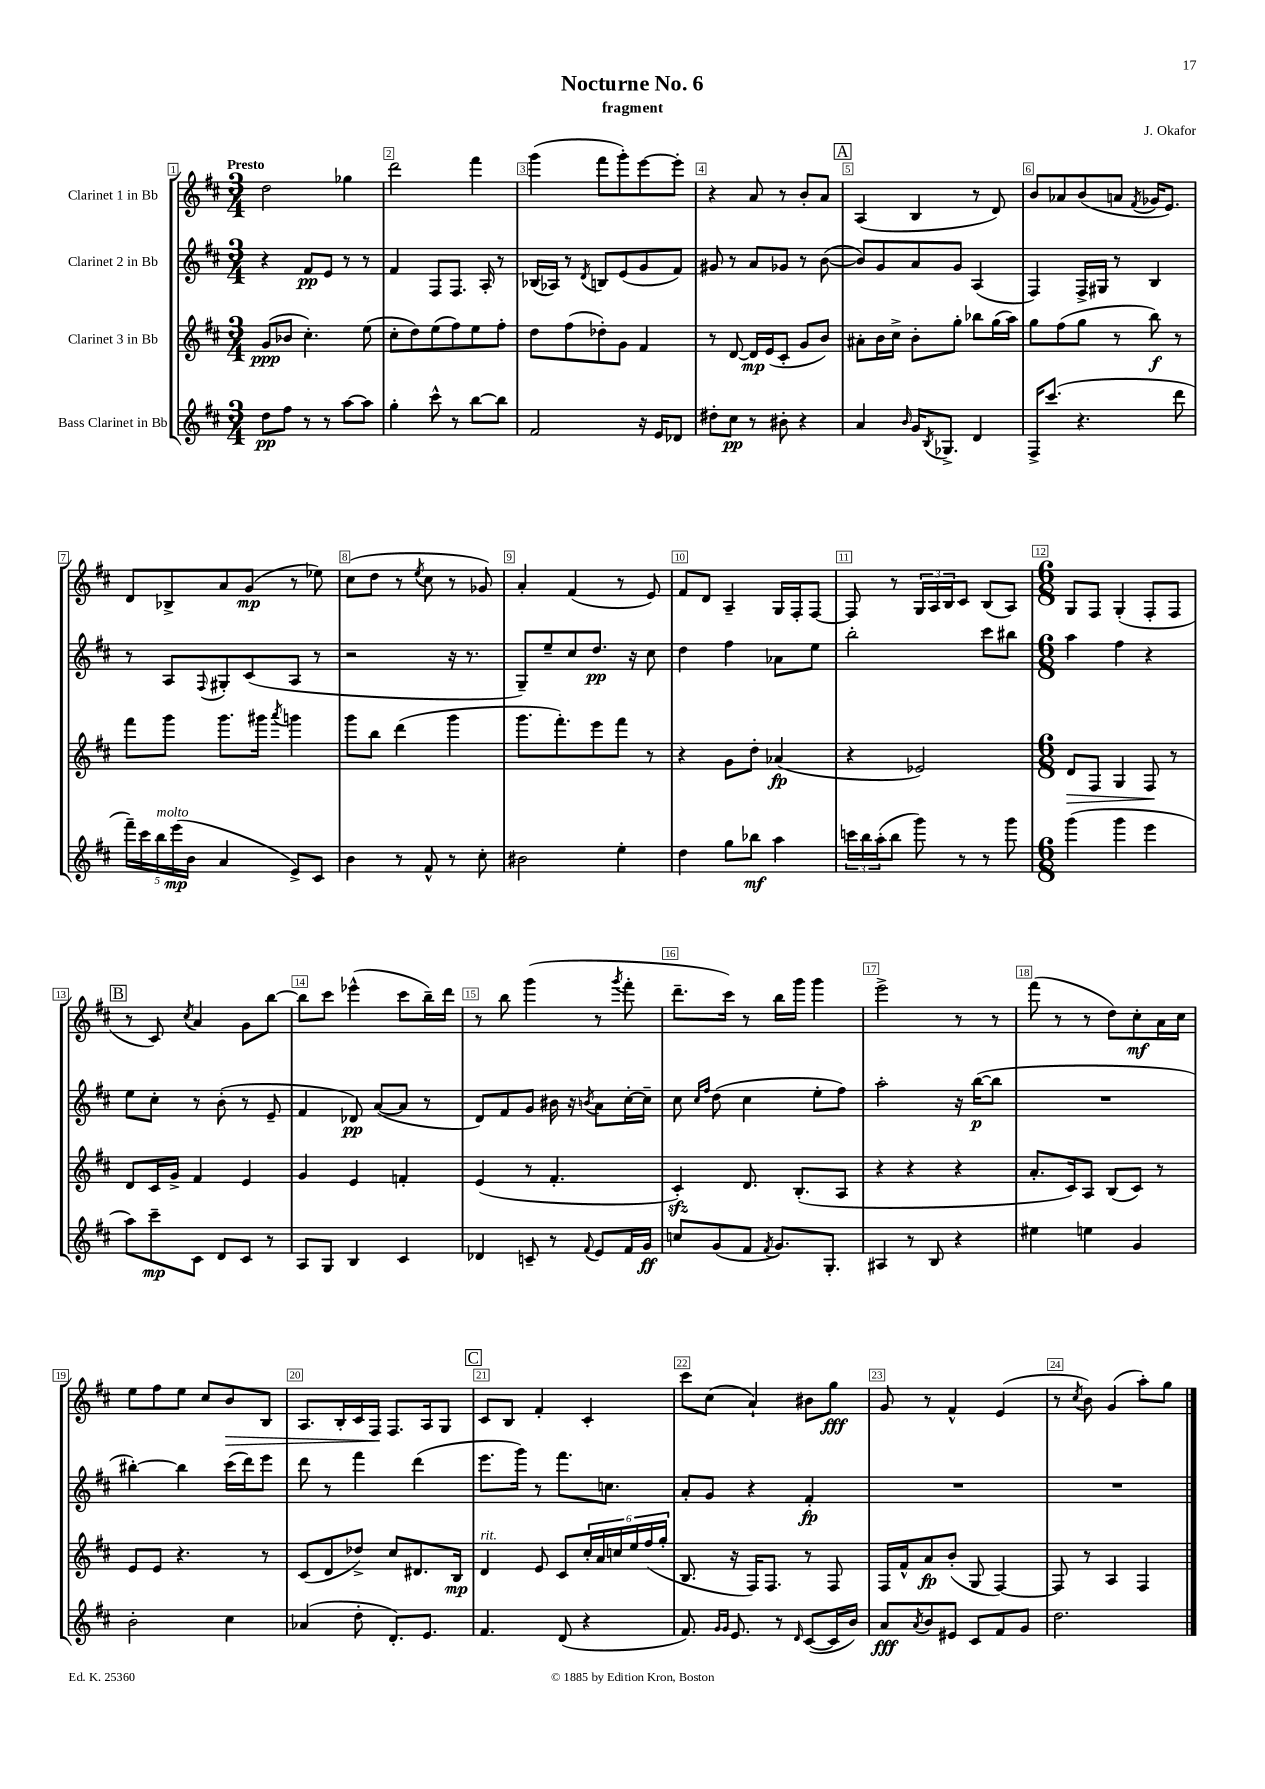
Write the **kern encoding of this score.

**kern	**kern	**kern	**kern
*staff4	*staff3	*staff2	*staff1
*clefG2	*clefG2	*clefG2	*clefG2
*k[f#c#]	*k[f#c#]	*k[f#c#]	*k[f#c#]
*M3/4	*M3/4	*M3/4	*M3/4
8dd	(8g	4r	2dd
8ff#	8b-	.	.
8r	4.cc#')	8f#	.
8r	.	8e	.
[8aa	.	8r	4gg-
8aa]	(8ee	8r	.
=	=	=	=
4gg'	8cc#'	4f#	2ddd
.	8dd)	.	.
8ccc#^^	(8ee	8F#	.
8r	8ff#)	8.F#	.
[8bb	8ee	.	4fff#
.	.	16A'	.
8bb]	8ff#'	8r	.
=	=	=	=
2f#	8dd	(16B-	(4ggg
.	.	16A-)	.
.	(8ff#	8r	.
.	.	8qd	.
.	8dd-')	8B	8fff#
.	8g	(8e	8ggg')
16r	4f#	8g	[8eee
16e	.	.	.
8d-	.	8f#)	8eee']
=	=	=	=
8dd#'	8r	8g#	4r
8cc#	[8d	8r	.
8r	16d]	8a	8a
.	(16e	.	.
8b#'	8c#'	8g-	8r
4r	8g	8r	8b'
.	8b)	([8b	8a
=	=	=	=
4a	8a#'	8b])	(4A
.	16b	8g	.
.	16cc#^	.	.
16qqb	.	.	.
16g	8b'	8a	4B
8qB	.	.	.
8.G-^	.	.	.
.	8gg'	8g	.
4d	8bb-	(4A	8r
.	(16gg	.	8d)
.	16aa)	.	.
=	=	=	=
16F#^	8gg	4F#)	8b
(8.ccc#	.	.	.
.	(8ff#	.	8a-
4.r	8gg	16F#^	(8b
.	.	16G#	.
.	8r	8r	8a
.	.	.	8qf#
.	8bb)	4B	16g-
.	.	.	8.e)
8ddd	8r	.	.
=	=	=	=
20fff#~)	8fff#	8r	8d
20ccc#	.	.	.
20bb	.	.	.
.	8ggg	8A	8B-^
(20eee	.	.	.
20b	.	.	.
.	.	8qqF#	.
4a	8.ggg	8G#'	8a
.	.	(8c#	(8g
.	16ggg#	.	.
.	8qaaa	.	.
8e^)	4ggg	8A	8r
8c#	.	8r	8ee-)
=	=	=	=
4b	8ggg	2r	(8cc#
.	8bb	.	8dd
8r	(4ddd	.	8r
.	.	.	8qee
8f#^^	.	.	8cc#
8r	4ggg	16r	8r
.	.	8.r	.
8cc#'	.	.	8g-)
=	=	=	=
2b#	8.ggg	8G~)	4a'
.	.	8ee~	.
.	8.fff#')	.	.
.	.	8cc#	(4f#
.	8eee	8.dd	.
4ee'	8fff#	.	8r
.	.	16r	.
.	8r	8cc#	8e)
=	=	=	=
4dd	4r	4dd	8f#
.	.	.	8d
8gg	8g	4ff#	4A~
8bb-	8dd'	.	.
4aa	(4a-	8a-	16G
.	.	.	16F#'
.	.	8ee	[8F#
=	=	=	=
24ccc	4r	2bb'	8F#]
24bb	.	.	.
(24aa'	.	.	.
8bb	.	.	8r
8ggg)	2e-)	.	24G
.	.	.	24A
.	.	.	24B
8r	.	.	8c#
8r	.	8ccc#	(8B
8ggg	.	8bb#	8A)
=	=	=	=
*M6/8	*M6/8	*M6/8	*M6/8
(4ggg	8d	4aa	8G
.	8F#	.	8F#
4ggg	4G	4ff#	(4G'
4eee	8F#	4r	8F#'
.	8r	.	8F#
=	=	=	=
8aa)	8d	8ee	8r
8ccc#~	16c#	8cc#'	8c#)
.	16g^	.	.
.	.	.	8qcc#
8c#	4f#	8r	4a
8d	.	(8b'	.
8c#	4e	8r	8g
8r	.	8e~	[8bb
=	=	=	=
8A	4g	4f#	8bb]
8G	.	.	8ccc#
4B	4e	8d-)	(4eee-^^
.	.	([8a	.
4c#	4f'	8a]	8ccc#
.	.	8r	16bb~)
.	.	.	16ddd
=	=	=	=
4d-	(4e	8d)	8r
.	.	8f#	8bb
8c~	8r	8g	(4ggg
8r	4.f#'	16b#	.
.	.	16r	.
8qqf#	.	8qb	.
8e	.	8a	8r
.	.	.	8qggg
16f#	.	[16cc#'	8fff#'
16g	.	16cc#~]	.
=	=	=	=
8cc	4c#')	8cc#	8.ddd~
.	.	16qqcc#	.
.	.	16qqff#	.
(8g	.	(8dd	.
.	.	.	16ccc#)
8f#	8.d	4cc#	8r
8qf#	.	.	.
8.g)	.	.	16bb
.	(8.B'	.	16ggg
.	.	8ee'	4ggg
8.G'	.	.	.
.	8A	8ff#)	.
=	=	=	=
4A#	4r	2aa'	2eee^
8r	4r	.	.
8B	.	.	.
4r	4r	16r	8r
.	.	([16bb	.
.	.	8bb]	8r
=	=	=	=
4ee#	8.a'	2.r	(8fff#
.	.	.	8r
.	16c#)	.	.
4ee	8A	.	8r
.	(8B	.	8dd)
4g	8c#)	.	8cc#'
.	8r	.	16a
.	.	.	16cc#
=	=	=	=
2b'	8e	[4bb#')	8ee
.	8e	.	8ff#
.	4.r	4bb#]	8ee
.	.	.	8cc#
4cc#	.	(16ccc#	8b
.	.	16ddd)	.
.	8r	8eee	8B
=	=	=	=
(4a-	(8c#	8ddd	8.A
.	8d	8r	.
.	.	.	16B'
8dd'	8dd-^)	4fff#	16c#
.	.	.	16F#
8.d')	8cc#	.	8.F#
.	8.d#	(4ddd	.
8.e	.	.	16A
.	.	.	8G
.	16B	.	.
=	=	=	=
4.f#	4d	8.eee	8c#
.	.	.	8B
.	.	16ggg)	.
.	8e	8r	4f#'
(8d	8c#	8.fff#	.
4r	24cc#'	.	4c#'
.	24a	.	.
.	.	8.cc	.
.	24cc	.	.
.	24ee	.	.
.	(24ff#	.	.
.	24gg'	.	.
=	=	=	=
8.f#)	8.B	8a'	8ccc#
.	.	8g	(8cc#
16qqg	.	.	.
16qqg	.	.	.
8.e	16r	.	.
.	16F#)	4r	4a`)
.	8.F#	.	.
8r	.	.	.
16qqd	.	.	.
([8c#	8r	4f#'	8b#
16c#]	8F#	.	8gg
16b)	.	.	.
=	=	=	=
8a	16F#	2.r	8g
.	16f#^^	.	.
8qa	.	.	.
8b	8a	.	8r
8e#	(8b'	.	4f#^^
8c#	8G	.	.
8f#	[4F#)	.	(4e
8g	.	.	.
=	=	=	=
2.dd	8F#]	2.r	8r
.	.	.	8qcc#
.	8r	.	8b)
.	4A	.	(4g
.	4F#	.	8aa')
.	.	.	8gg
==	==	==	==
*-	*-	*-	*-
